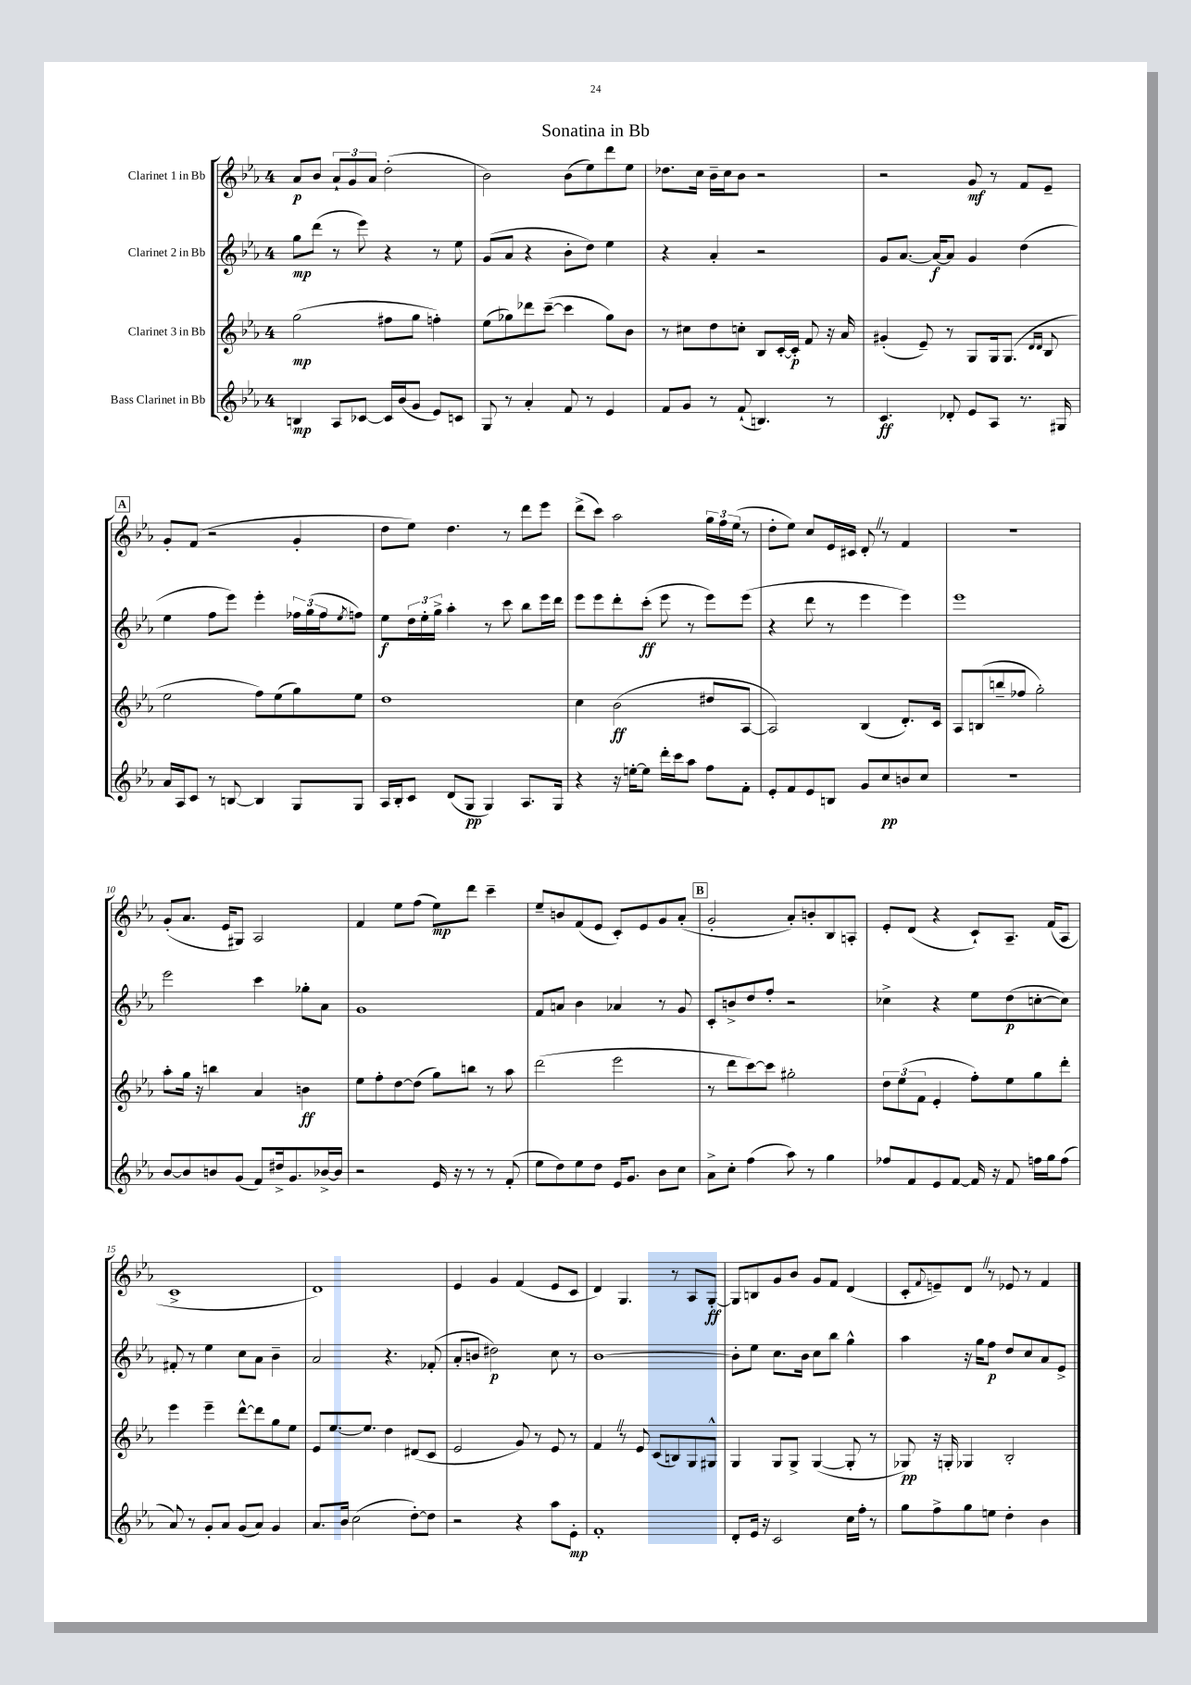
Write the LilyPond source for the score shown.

\header { title = "Sonatina in Bb" }
<<
\new StaffGroup <<
\new Staff = "s0" \with { instrumentName = "Clarinet 1 in Bb" } {
    \clef treble \key ees \major \once \override Staff.TimeSignature.style = #'single-digit \time 4/4
    aes'8\p bes'8 \tuplet 3/2 { aes'8-! g'8 aes'8 } d''2-.( |
    bes'2) bes'8( ees''8) d'''8 ees''8 |
    des''8. c''16 bes'16-- c''16 bes'8 r2 |
    r2 g'8\mf r8 f'8 ees'8-- |
    \mark \markup { \box "A" } g'8-. f'8( r2 g'4-. |
    d''8 ees''8) d''4. r8 d'''8 ees'''8 |
    d'''8->( c'''8) aes''2 \tuplet 3/2 { g''16 f''16 ees''16( } r8 |
    d''8-. ees''8) c''8 ees'16 cis'16 d'8-. \once \override BreathingSign.text = \markup { \musicglyph "scripts.caesura.straight" } \breathe r8 f'4 |
    R1 |
    g'8-.( aes'8. ees'16 gis8) aes2 |
    f'4 ees''8 f''8( ees''8\mp) d'''8 c'''4-- |
    ees''8-- b'8 f'8( ees'8 c'8-.) ees'8 g'8 aes'8-.( |
    \mark \markup { \box "B" } g'2-. aes'8-.) b'8-. bes8 a8-. |
    ees'8-. d'8( r4 c'8-!) aes8.-- f'16( aes8 |
    c'1-> |
    d'1) |
    ees'4 g'4 f'4( ees'8 c'8 |
    d'4) g4. r8 aes8 g8~-.\ff |
    g8 b8 g'8 bes'8 g'8 f'8 d'4( |
    c'8-. \appoggiatura { f'8 } e'8--) d'8 \once \override BreathingSign.text = \markup { \musicglyph "scripts.caesura.straight" } \breathe r8 ees'8 r8 f'4 \bar "|." |
}
\new Staff = "s1" \with { instrumentName = "Clarinet 2 in Bb" } {
    \clef treble \key ees \major \once \override Staff.TimeSignature.style = #'single-digit \time 4/4
    g''8\mp d'''8( r8 ees'''8) r4 r8 ees''8 |
    g'8( aes'8 r4 bes'8-. d''8) ees''4 |
    r4 aes'4-. r2 |
    g'8 aes'8.~ aes'16~\f aes'8 g'4 d''4( |
    \mark \markup { \box "A" } ees''4 f''8 ees'''8) ees'''4-. \tuplet 3/2 { fes''16 g''16( fes''16 } \acciaccatura { ees''8 } f''8) |
    ees''8\f \tuplet 3/2 { d''16 ees''16-. g''16-> } aes''4-. r8 c'''8 bes''8 ees'''16 d'''16 |
    ees'''8 ees'''8 d'''8-. c'''8-.\ff( ees'''8 r8 ees'''8) ees'''8( |
    r4 d'''8 r8 ees'''4 ees'''4) |
    ees'''1 |
    ees'''2 c'''4 ges''8-. aes'8 |
    g'1 |
    f'8 a'8 bes'4 aes'4 r8 g'8 |
    \mark \markup { \box "B" } c'8-. b'8-> d''8 f''8-. r2 |
    ces''4-> r4 ees''8 d''8\p( c''8~-. c''8) |
    fis'8-. r8 ees''4 c''8 aes'8 bes'4-- |
    aes'2 r4. fes'8-.( |
    aes'8-. b'8 dis''2\p) c''8 r8 |
    bes'1~ |
    bes'8-. ees''8 c''8. bes'16 c''8 bes''8 g''4-^ |
    aes''4 r16 g''16 f''8\p d''8 c''8 aes'8 ees'8-> \bar "|." |
}
\new Staff = "s2" \with { instrumentName = "Clarinet 3 in Bb" } {
    \clef treble \key ees \major \once \override Staff.TimeSignature.style = #'single-digit \time 4/4
    g''2\mp( fis''8 g''8 f''4-.) |
    ees''8( ges''8) des'''8 c'''8~--( c'''4 ges''8) bes'8 |
    r8 cis''8 d''8 c''8-. bes8 c'16~-. c'16-.\p f'8 r16 aes'16 |
    gis'4-.( ees'8--) r8 g8 g16 g8.( \grace { d'16 d'16 } bes8 |
    \mark \markup { \box "A" } ees''2 f''8) ees''8( g''8) ees''8 |
    d''1 |
    c''4 bes'2\ff( dis''8 aes8~ |
    aes2) bes4( d'8.-.) c'16 |
    aes8 b8( b''8-- fes''8 g''2-.) |
    aes''8-. g''16 r16 b''4 aes'4 b'4\ff |
    ees''8 f''8-. d''8~ d''8( g''8) b''8 r8 aes''8 |
    d'''2( ees'''2 |
    \mark \markup { \box "B" } r8 d'''8 c'''8~) c'''8 gis''2-. |
    \tuplet 3/2 { d''8 ees''8( f'8 } ees'4-. f''8-.) ees''8 g''8 d'''8-. |
    ees'''4 ees'''4-- d'''8~-^ d'''8 g''8 ees''8 |
    ees'8 ees''8.~ ees''8. d''4 dis'8( c'8 |
    ees'2 g'8) r8 ees'8 r8 |
    f'4 \once \override BreathingSign.text = \markup { \musicglyph "scripts.caesura.straight" } \breathe r8 ees'8 c'8( b8) g8 gis8-^ |
    g4 g8 g8-> g4~( g8-. r8 |
    ges8\pp) r16 g16-. ges4 bes2-. \bar "|." |
}
\new Staff = "s3" \with { instrumentName = "Bass Clarinet in Bb" } {
    \clef treble \key ees \major \once \override Staff.TimeSignature.style = #'single-digit \time 4/4
    b4\mp aes8 ces'8~ ces'16 bes'16( g'8 ees'8) c'8 |
    g8 r8 aes'4-. f'8 r8 ees'4 |
    f'8 g'8 r8 f'8-!( b4.) r8 |
    c'4.\ff des'8-. ees'8 aes8 r8. gis16 |
    \mark \markup { \box "A" } aes'16 aes16 c'8 r8 b8~ b4 g8 g8 |
    aes16 bes16-. c'8 d'8( g8\pp g4) aes8. g16 |
    r4 r16 e''16~-. e''8 d'''16-. c'''16 aes''8 f''8 f'8-. |
    ees'8-. f'8 ees'8 b8 g'8 c''8\pp b'8 c''8 |
    R1 |
    bes'8~ bes'8 b'8 g'8( f'8) dis''16-> g'8. bes'16~-> bes'16 |
    r2 ees'16 r16 r8 r8 f'8-.( |
    ees''8 d''8) ees''8 d''8 ees'16 g'8. bes'8 c''8 |
    \mark \markup { \box "B" } aes'8-> c''8-. f''4( aes''8) r8 g''4 |
    fes''8 f'8 ees'8 f'8~ f'16 r16 f'8 f''16 g''16 f''8( |
    aes'8) r8 g'8-. aes'8 g'8( aes'8) g'4 |
    aes'8. bes'16 c''2( d''8~-.) d''8 |
    r2 r4 aes''8 ees'8-.\mp |
    f'1-. |
    d'8-. ees'16 r16 c'2 c''16 f''16-. r8 |
    g''8 f''8-> g''8 e''8 d''4-. bes'4 \bar "|." |
}
>>
>>
